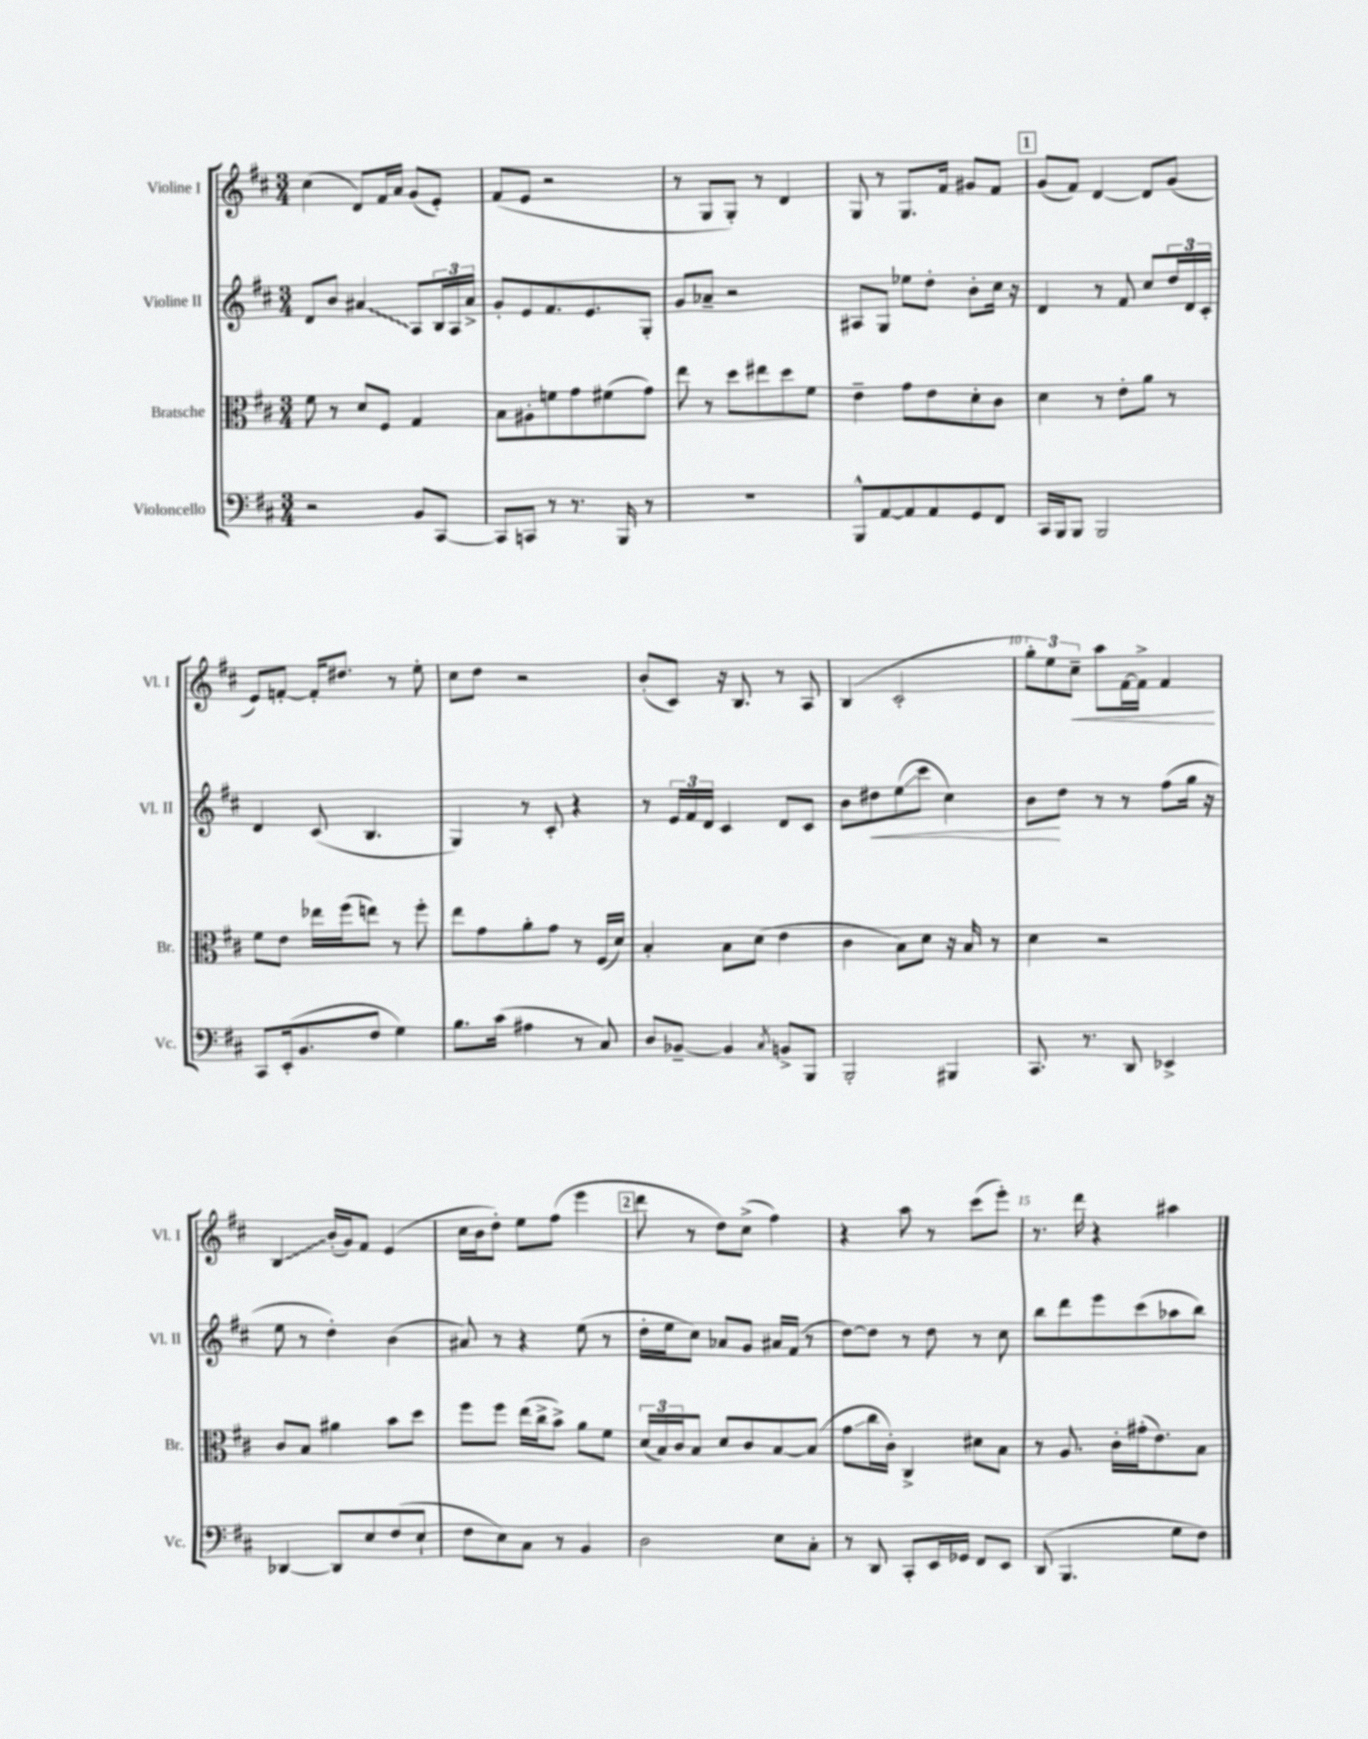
<<
\new StaffGroup <<
\new Staff = "s0" \with { instrumentName = "Violine I" shortInstrumentName = "Vl. I" } {
    \clef treble \key d \major \numericTimeSignature \time 3/4
    cis''4( d'8) fis'16 a'16 g'8( e'8-.) |
    fis'8( e'8 r2 |
    r8 g8 g8-.) r8 d'4 |
    g8 r8 g8. fis'16 gis'8 fis'8 |
    \mark \markup { \box "1" } g'8( fis'8) d'4~ d'8 g'8( |
    e'8) f'8~-. f'16-. dis''8. r8 e''8-. |
    cis''8 d''8 r2 |
    b'8-.( cis'8) r16 b8. r8 a8 |
    b4( cis'2-. |
    \tuplet 3/2 { g''8-.) e''8 cis''8--\< } a''8 fis'16~ fis'16-> fis'4\! |
    \once \override Glissando.style = #'zigzag b4\glissando b'16-.( g'16) fis'8 e'4( |
    cis''16 b'16 d''8-.) e''8 fis''8( e'''4 |
    \mark \markup { \box "2" } d'''8 r8 d''8) cis''8->( fis''4) |
    r4 a''8 r8 cis'''8( e'''8-.) |
    r8. d'''16 r4 ais''4 \bar "|." |
}
\new Staff = "s1" \with { instrumentName = "Violine II" shortInstrumentName = "Vl. II" } {
    \clef treble \key d \major \numericTimeSignature \time 3/4
    d'8 b'8 \once \override Glissando.style = #'zigzag ais'4\glissando a8 \tuplet 3/2 { b16 a16 ais'16-> } |
    g'8-. e'8 fis'8. e'8. g8-. |
    g'8 aes'8-- r2 |
    ais8 g8 ees''8 d''8-. b'8-. cis''16 r16 |
    \mark \markup { \box "1" } d'4 r8 fis'8 cis''8 \tuplet 3/2 { d''16 d'16 cis'16-. } |
    d'4 cis'8( b4. |
    g4) r8 cis'8-. r4 |
    r8 \tuplet 3/2 { e'16 fis'16 d'16 } cis'4 d'8 cis'8 |
    b'8 dis''8\< e''8\glissando( cis'''8 cis''4) |
    b'8\! d''8 r8 r8 fis''8( g''16 r16 |
    e''8 r8 d''4-.) b'4( |
    ais'8) r8 r4 e''8( r8 |
    \mark \markup { \box "2" } d''16-. e''16 cis''8) aes'8 g'8 ais'16 fis'16( r8 |
    d''8~) d''8 r8 d''8 r8 cis''8 |
    b''8 d'''8 e'''8 cis'''8( aes''8 b''8) \bar "|." |
}
\new Staff = "s2" \with { instrumentName = "Bratsche" shortInstrumentName = "Br." } {
    \clef alto \key d \major \numericTimeSignature \time 3/4
    fis'8 r8 d'8 fis8 g4 |
    b8 ais8-. f'8 g'8 fis'8( g'8) |
    e''8 r8 d''8 eis''8 d''8 fis'8 |
    e'4-- g'8 e'8 d'8-. cis'8 |
    \mark \markup { \box "1" } d'4 r8 e'8-. a'8 r8 |
    fis'8 e'8 ees''16 fis''16( e''8) r8 fis''8-. |
    e''8 g'8 a'8-. g'8 r8 fis16( d'16) |
    b4-. b8 d'8( e'4 |
    cis'4 b8) d'8 r16 b16 r8 |
    d'4 r2 |
    cis'8 b8 ais'4 b'8 d''8 |
    fis''8 fis''8 e''16( cis''16-> b'8->) a'8 fis'8 |
    \mark \markup { \box "2" } \tuplet 3/2 { d'16( b16) cis'16 } b8 d'8 cis'8 b8~ b8( |
    g'8\glissando cis''16 cis'16-.) cis4-> dis'8 b8 |
    r8 a8. cis'16-. gis'16-.( e'8.) b8 \bar "|." |
}
\new Staff = "s3" \with { instrumentName = "Violoncello" shortInstrumentName = "Vc." } {
    \clef bass \key d \major \numericTimeSignature \time 3/4
    r2 b,8 cis,8~ |
    cis,8 c,8 r8 r8. b,,16 r8 |
    R2. |
    b,,8-^ a,8~ a,8 a,8 g,8 fis,8 |
    \mark \markup { \box "1" } cis,16 b,,16 b,,8 b,,2 |
    cis,8 e,16-.( b,8. fis8 g4) |
    b8. cis'16( ais4 r8 cis8) |
    d8 bes,8~-- bes,4 \acciaccatura { cis8 } b,8-> b,,8 |
    b,,2-. bis,,4 |
    cis,8. r8. d,8 ees,4-> |
    des,4~ des,8 e8 fis8( e8-! |
    fis8 e8) cis8 r8 b,4 |
    \mark \markup { \box "2" } d2 e8 cis8-. |
    r8 d,8 cis,8-. e,16 ges,16 fis,8 e,8 |
    d,8( b,,4. g8 fis8) \bar "|." |
}
>>
>>
\layout { \context { \Score \override BarNumber.break-visibility = ##(#f #t #t) barNumberVisibility = #(every-nth-bar-number-visible 5) } }
